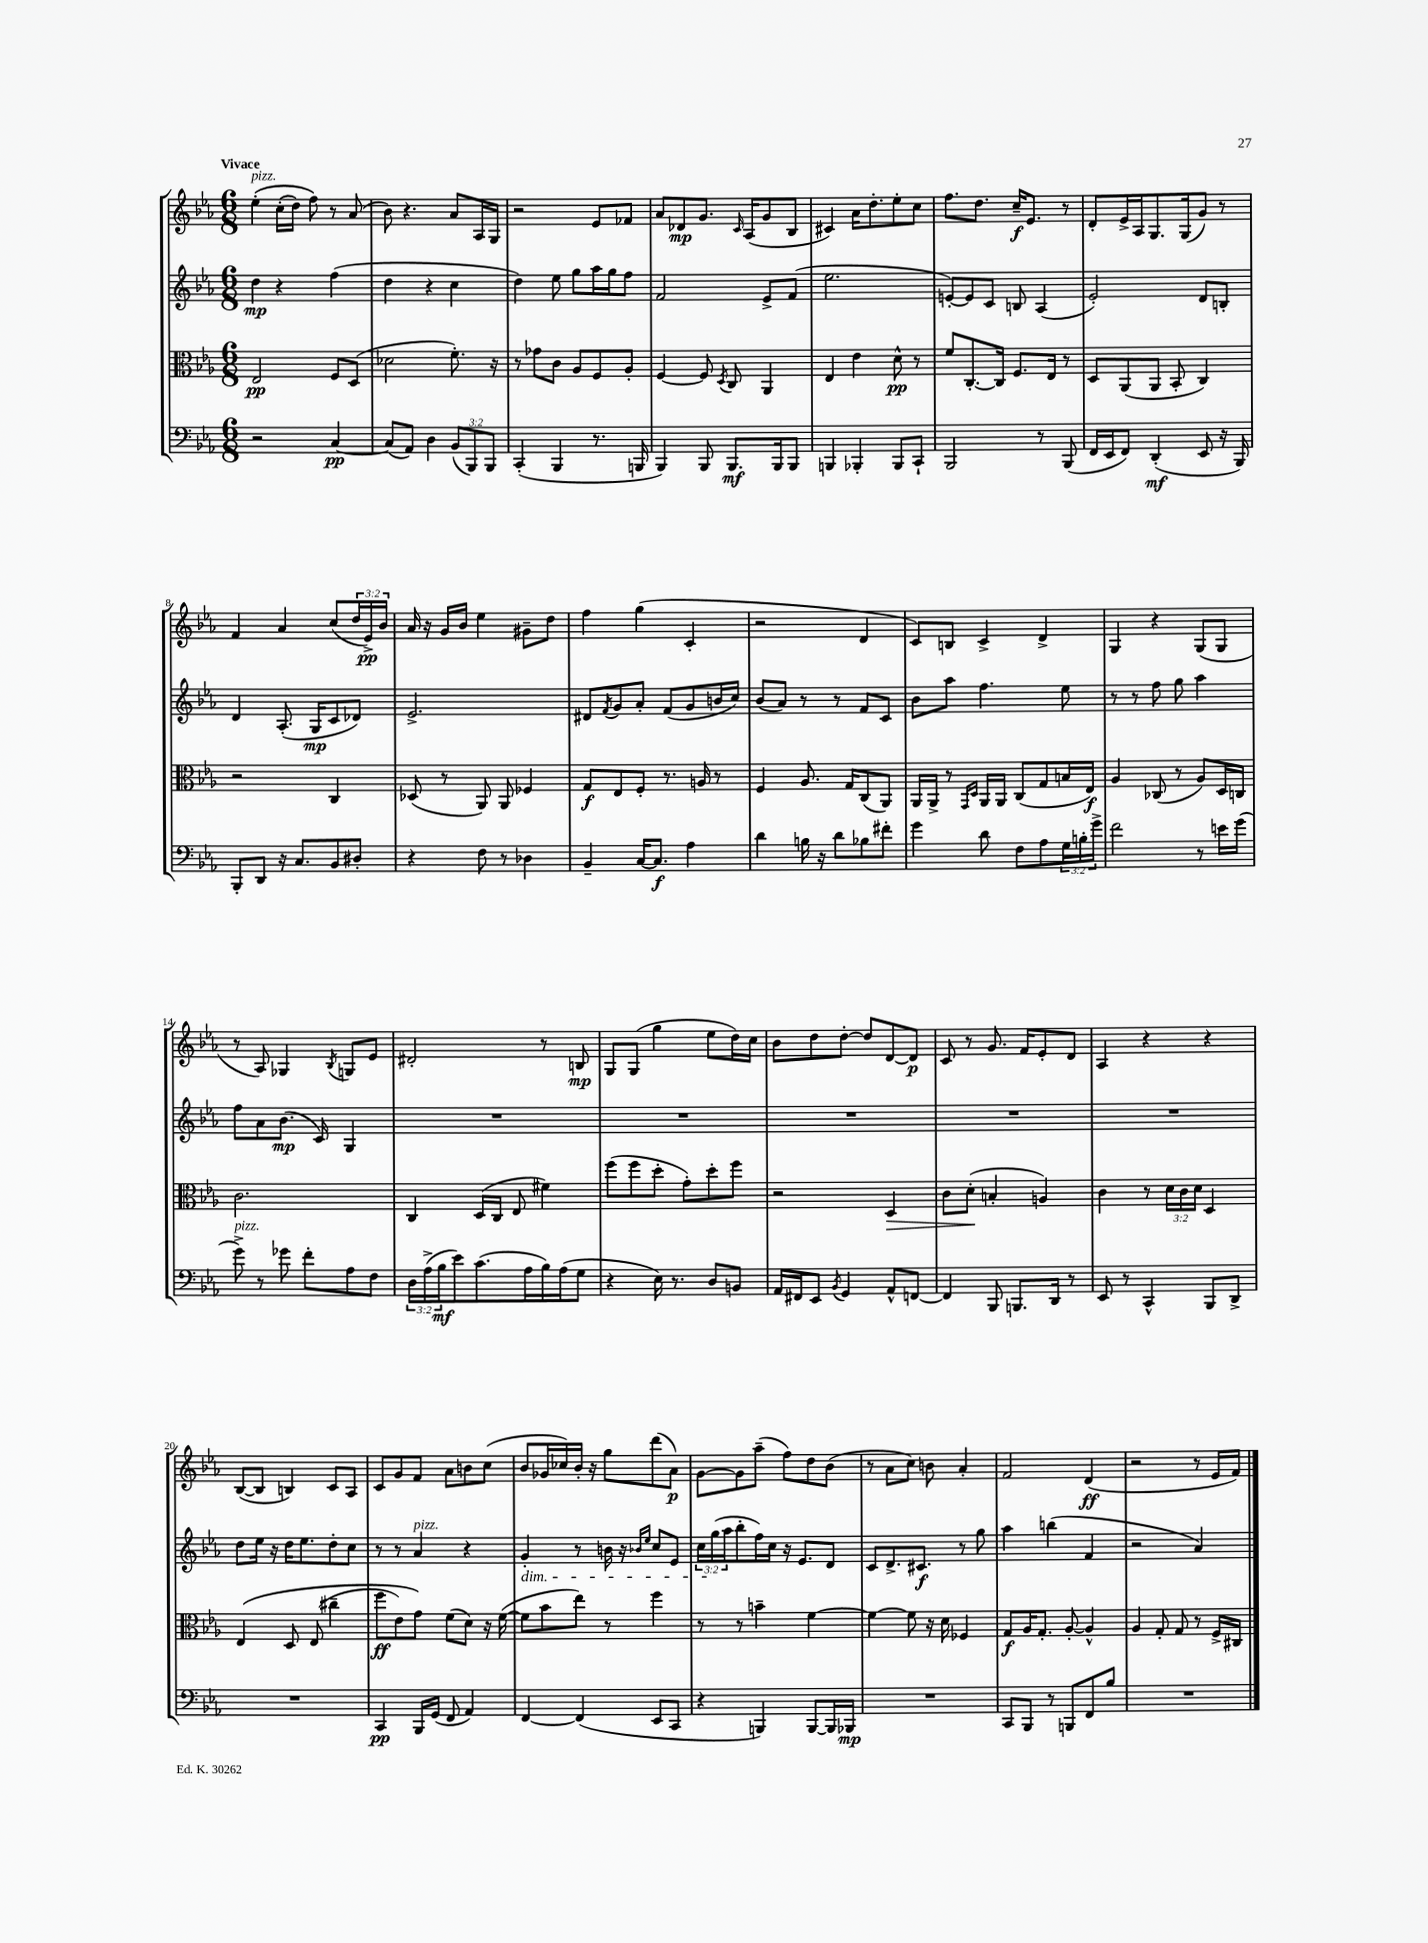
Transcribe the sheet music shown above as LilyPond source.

<<
\new StaffGroup <<
\new Staff = "s0" {
    \clef treble \key ees \major \numericTimeSignature \time 6/8 \override Staff.TupletNumber.text = #tuplet-number::calc-fraction-text \tempo "Vivace"
    ees''4-.^\markup { \italic "pizz." }\( c''16-.( d''16) f''8\) r8 aes'8( |
    bes'8) r4. aes'8 aes16 g16 |
    r2 ees'8 fes'8 |
    aes'8 des'8\mp g'8. \grace { c'16 } aes16( g'8 bes8 |
    cis'4) aes'16 d''8.-. ees''8-. c''8 |
    f''8. d''8. c''16--\f ees'8. r8 |
    d'8-. ees'16-> aes16 g8. g16( g'8) r8 |
    f'4 aes'4 c''8( \tuplet 3/2 { d''16 ees'16->\pp) bes'16 } |
    aes'16 r16 g'16 bes'16 ees''4 gis'8-- d''8 |
    f''4 g''4( c'4-. |
    r2 d'4 |
    c'8) b8 c'4-> d'4-> |
    g4 r4 g8( g8 |
    r8 aes8) ges4 \acciaccatura { bes8 } g8 ees'8 |
    dis'2-. r8 b8\mp |
    g8 g8( g''4 ees''8 d''16) c''16 |
    bes'8 d''8 d''8~-. d''8 d'8~ d'8\p |
    c'8 r8 g'8. f'16 ees'8-. d'8 |
    aes4 r4 r4 |
    bes8~( bes8 b4) c'8 aes8 |
    c'8 g'8 f'8 aes'8 b'8 c''8( |
    bes'8 ges'16 ces''16) bes'16-. r16 g''8 d'''8( aes'8\p) |
    g'8~ g'8 aes''8--( f''8) d''8 bes'8( |
    r8 aes'8 c''8) b'8 aes'4-. |
    f'2 d'4\ff( |
    r2 r8 ees'16 f'16) \bar "|." |
}
\new Staff = "s1" {
    \clef treble \key ees \major \numericTimeSignature \time 6/8 \override Staff.TupletNumber.text = #tuplet-number::calc-fraction-text
    d''4\mp r4 f''4( |
    d''4 r4 c''4 |
    d''4) ees''8 g''8 aes''16 g''16 f''8 |
    f'2 ees'8-> f'8( |
    ees''2. |
    e'8~-.) e'8 c'8 b8 aes4( |
    ees'2-.) d'8 b8-. |
    d'4 aes8.-.( g16\mp c'8 des'8) |
    ees'2.-> |
    dis'8 \acciaccatura { f'8 } g'8 aes'8-. f'8( g'8 b'16 c''16) |
    bes'8( aes'8) r8 r8 f'8 c'8 |
    bes'8 aes''8 f''4. ees''8 |
    r8 r8 f''8 g''8 aes''4 |
    f''8 aes'8 bes'8.\mp( c'16) g4 |
    R2. |
    R2. |
    R2. |
    R2. |
    R2. |
    d''8 ees''16 r16 d''16 ees''8. d''8-. c''8 |
    r8 r8 aes'4^\markup { \italic "pizz." } r4 |
    g'4-.\dim r8 b'16 r16 \grace { bes'16 ees''16 } c''8 ees'8 |
    \tuplet 3/2 { c''16 g''16\!( aes''16 } bes''8-. f''16) c''16 r16 ees'8. d'8 |
    c'8 d'8.-> cis'8.\f r8 g''8 |
    aes''4 b''4( f'4 |
    r2 aes'4) \bar "|." |
}
\new Staff = "s2" {
    \clef alto \key ees \major \numericTimeSignature \time 6/8 \override Staff.TupletNumber.text = #tuplet-number::calc-fraction-text
    ees2\pp f8 d8( |
    des'2 f'8.-.) r16 |
    r8 ges'8 c'8 aes8 f8 aes8-. |
    f4~ f8 \acciaccatura { d8 } c8 aes,4 |
    ees4 ees'4 d'8-^\pp r8 |
    f'8 c8.~-. c16 f8. ees16 r8 |
    d8 aes,8( aes,8 bes,8-. c4) |
    r2 c4 |
    des8( r8 aes,8) aes,8 fes4 |
    g8\f ees8 f8-. r8. a16 r8 |
    f4 aes8. g16 c8( aes,8) |
    aes,16 aes,16-> r8 \grace { g,16 d16 } aes,16 aes,16 c8( g8 b16 ees16\f) |
    aes4 ces8( r8 aes8) d16 c16 |
    c'2. |
    c4 d16( c16 ees8 fis'4) |
    f''8( f''8 d''8-. g'8-.) d''8-. f''8 |
    r2 d4\> |
    c'8 d'8-.\!( b4-. a4) |
    c'4 r8 \tuplet 3/2 { d'16 c'16 d'16 } d4 |
    ees4\( d8 ees8( cis''4-- |
    f''8\ff ees'8) g'8\) f'8( d'8) r16 f'16~( |
    f'8 bes'8 ees''8) r8 f''4 |
    r8 r8 b'4-- f'4~ |
    f'4~ f'8 r16 d'16 fes4 |
    g8\f aes16 g8.-. aes8~-. aes4-^ |
    aes4 g8-. g8 r8 f16-> cis16 \bar "|." |
}
\new Staff = "s3" {
    \clef bass \key ees \major \numericTimeSignature \time 6/8 \override Staff.TupletNumber.text = #tuplet-number::calc-fraction-text
    r2 c4~\pp |
    c8( aes,8) d4 \tuplet 3/2 { bes,8( bes,,8) bes,,8 } |
    c,4-.( bes,,4 r8. b,,16 |
    bes,,4) bes,,8 bes,,8.\mf bes,,16 bes,,8 |
    b,,4 bes,,4-. bes,,8 c,8-! |
    bes,,2 r8 bes,,8( |
    f,16 ees,16 f,8) d,4-.\mf( ees,8 r16 bes,,16) |
    bes,,8-. d,8 r16 c8. bes,8 dis8-. |
    r4 f8 r8 des4 |
    bes,4-- c16~ c8.\f aes4 |
    d'4 b16 r16 d'8 bes8 fis'8-. |
    g'4 d'8 f8 aes8 \tuplet 3/2 { g16 b16-. g'16-> } |
    f'2 r8 e'16 g'16( |
    g'8->^\markup { \italic "pizz." }) r8 ges'8 f'8-. aes8 f8 |
    \tuplet 3/2 { d16 aes16->( bes16\mf } ees'8) c'8.( aes16 bes16) aes16( g8 |
    r4 ees16) r8. d8 b,8 |
    aes,16 fis,16 ees,8 \acciaccatura { bes,8 } g,4 aes,8-^ f,8~ |
    f,4 bes,,8 b,,8. d,16 r8 |
    ees,8 r8 c,4-^ bes,,8 d,8-> |
    R2. |
    c,4\pp bes,,16 g,16( f,8 aes,4) |
    f,4~ f,4( ees,8 c,8 |
    r4 b,,4) b,,8~ b,,16 bes,,16\mp |
    R2. |
    c,8 bes,,8 r8 b,,8 f,8 bes8 |
    R2. \bar "|." |
}
>>
>>
